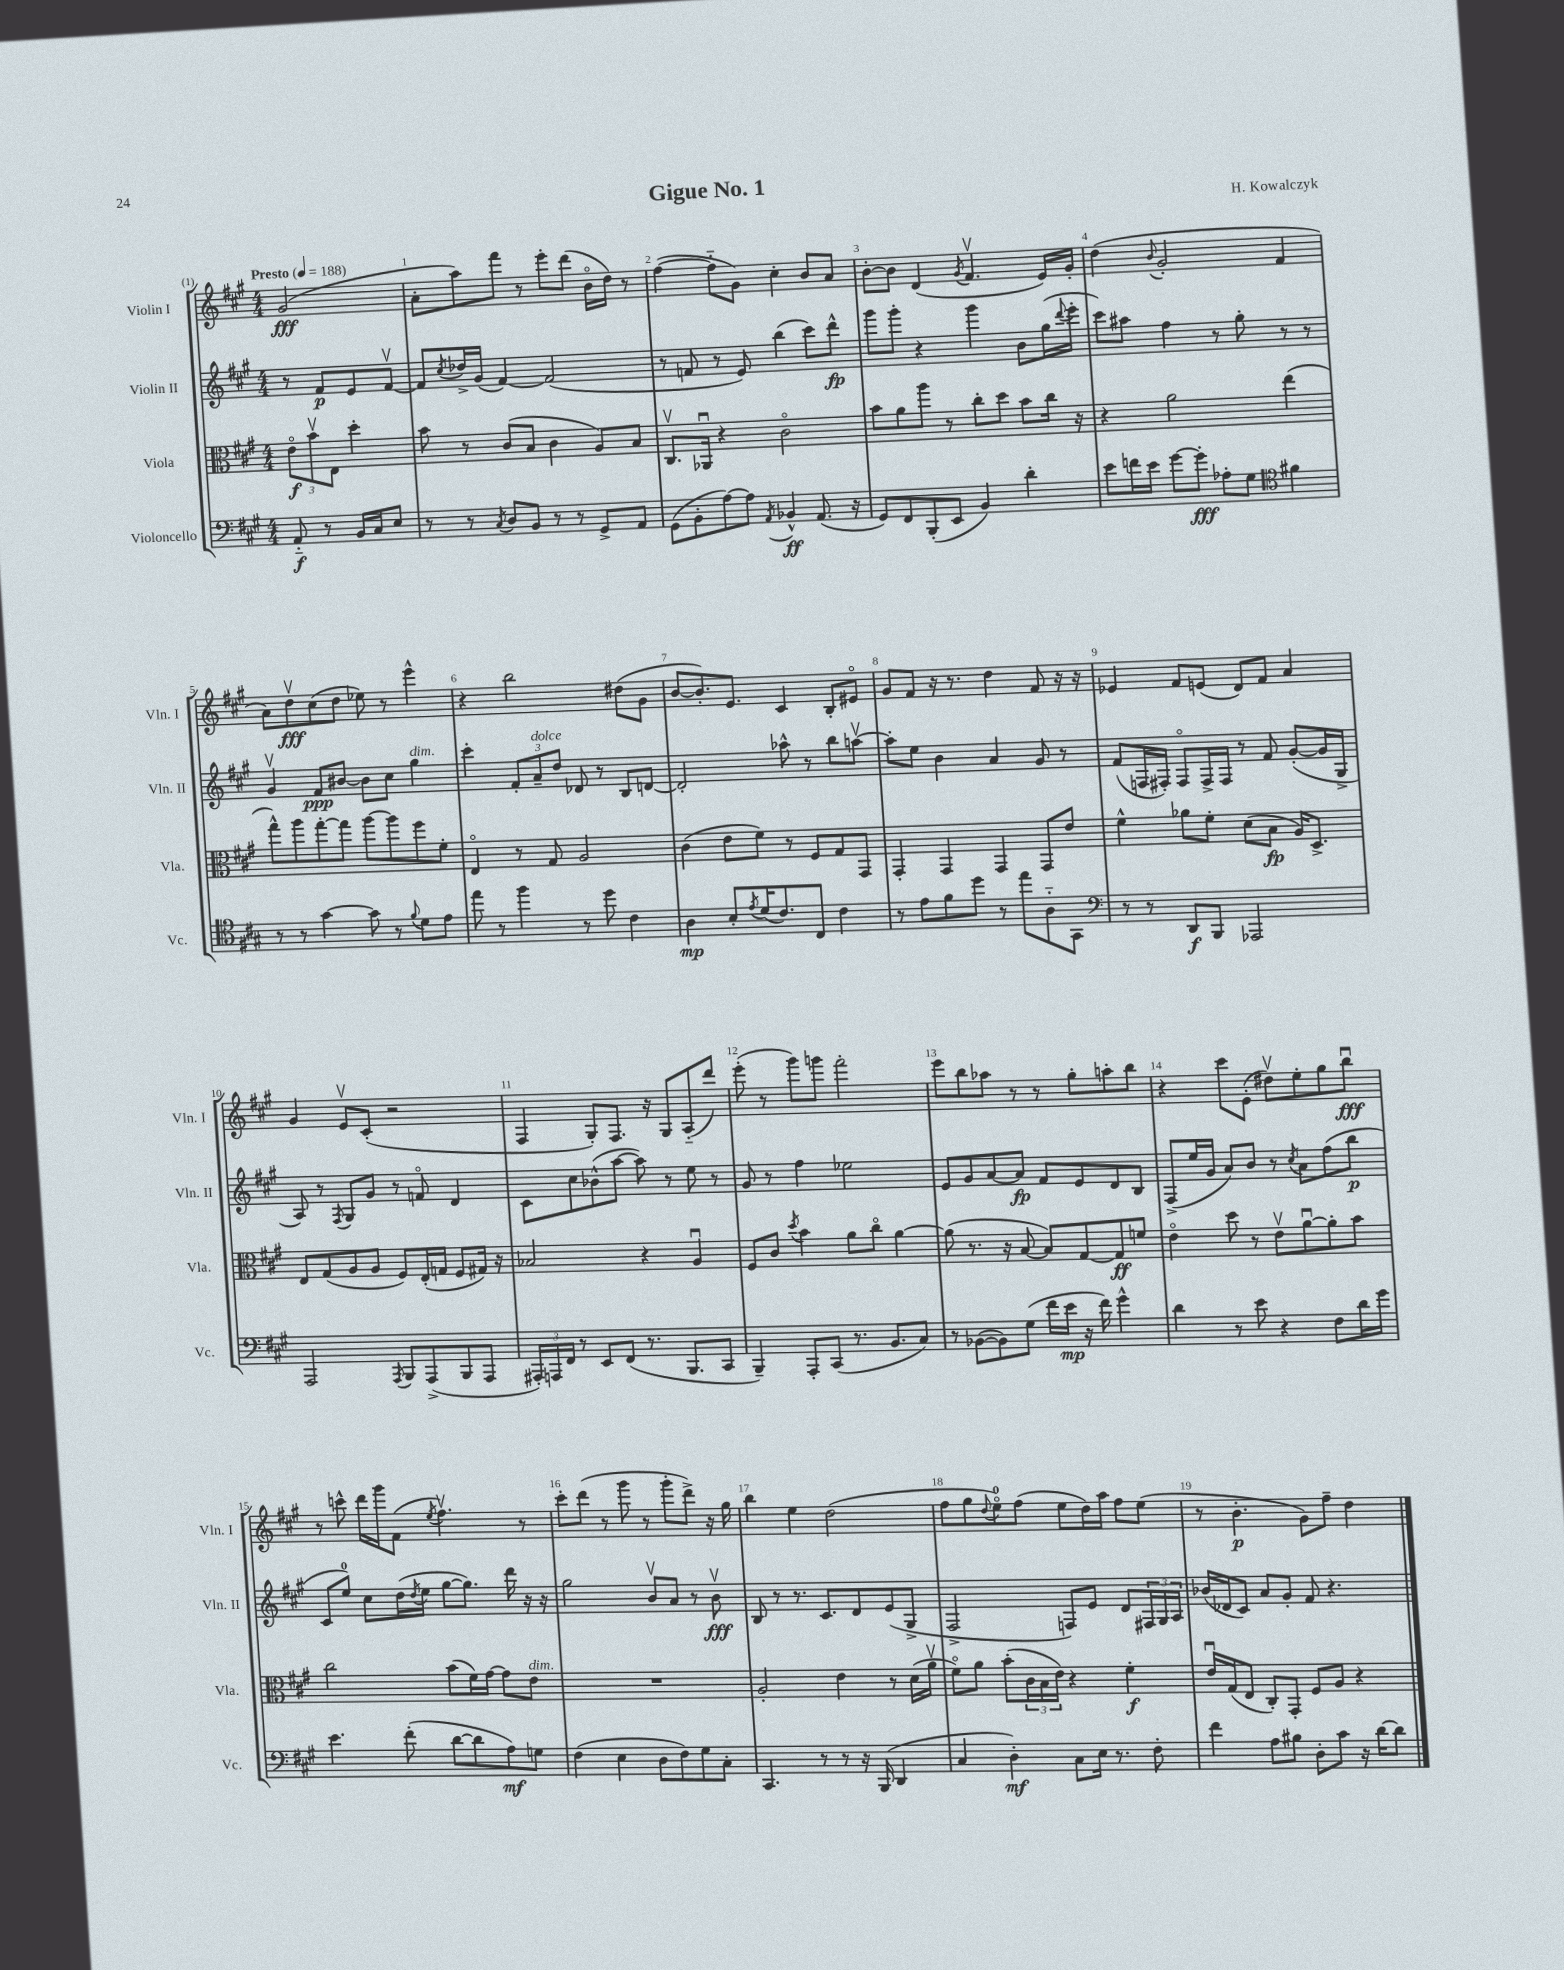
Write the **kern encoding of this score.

**kern	**kern	**kern	**kern
*staff4	*staff3	*staff2	*staff1
*clefF4	*clefC3	*clefG2	*clefG2
*k[f#c#g#]	*k[f#c#g#]	*k[f#c#g#]	*k[f#c#g#]
*M4/4	*M4/4	*M4/4	*M4/4
*MM188	*MM188	*MM188	*MM188
8AA'~	12eo	8r	(2g#
.	12bv	.	.
8r	.	8f#	.
.	12E	.	.
16BB	4dd'	8e	.
16C#	.	.	.
8E	.	[8f#v	.
=	=	=	=
8r	8b	8f#]	8a'
.	.	8qcc#	.
8r	8r	16dd-^	8aa)
.	.	(16g#	.
8qC#	.	.	.
8D	(8c#	[4f#)	8fff#
8BB	8B	.	8r
8r	4c#	(2f#]	8eee'
8r	.	.	(8ddd
8GG#^	8A)	.	16bo
.	.	.	16dd)
8AA	8B	.	8r
=	=	=	=
(8GG#	8.C#v	8r	([4ff#
8BB'	.	8f	.
.	16AA-u	.	.
[8A)	4r	8r	8ff#'~]
8A]	.	8e)	8g#)
8qAA	.	.	.
4BB-^^	2c#o	(4bb	4cc#'
(8.AA	.	8ccc#)	8b
.	.	8ddd^^	8a
16r	.	.	.
=	=	=	=
8GG#)	8b	8ggg#	[8b'
8FF#	8a	8ggg#'	8b]
(8BBB'	8aa	4r	(4d
8EE	8r	.	.
.	.	.	8qg#
4BB)	8cc#'	4ggg#	4.f#v
.	8dd	.	.
4d'	8b	8b	.
.	16cc#	(16gg#	16e)
.	.	8qqddd	.
.	16r	16eee'	16g#'
=	=	=	=
8e	4r	8ccc#)	(4dd
16f	.	8aa#	.
16e	.	.	.
.	.	.	8qqb
[8g#	2a	4ff#	2g#'
8g#']	.	.	.
8A-'	.	8r	.
8G#	.	8gg#'	.
*clefC4	*	*	*
4f#	(4ee	8r	4f#
.	.	8r	.
=	=	=	=
8r	8gg#^^)	4g#v	8a)
8r	8aa	.	8ddv
[4g#	[8gg#'	8f#	(8cc#
.	8gg#]	[8b#	8dd
8g#]	[8aa	8b#]	8ee-)
8r	8aa]	8cc#	8r
8qqf#	.	.	.
8d	8ff#	4gg#	4eee^^
8e	8f#'	.	.
=	=	=	=
8ee	4Eo	4ccc#'	4r
8r	.	.	.
4ff#	8r	12f#'	2bb
.	.	12a~	.
.	8G#	.	.
.	.	12dd	.
8r	2A	8d-	.
8dd	.	8r	.
4c#	.	8B	(8dd#
.	.	[8d	8g#
=	=	=	=
4A	(4c#	2d']	[8b
.	.	.	8.b'])
8B'	8e	.	.
.	.	.	8.e
8qe	.	.	.
(16d	8f#)	.	.
8.c#)	.	.	.
.	8r	8aa-^^	4c#
8C#	8F#	8r	.
4c#	8G#	8bb	8B'
.	8GG#	[8aav	8e#o
=	=	=	=
8r	4GG#'	8aa']	8g#
8e	.	8ee	8f#
8f#	4GG#	4b	16r
.	.	.	8.r
8dd	.	.	.
8r	4GG#	4a	4dd
8ee	.	.	.
8A'~	8GG#	8g#	8f#
8GG#	8e	8r	16r
.	.	.	16r
=	=	=	=
*clefF4	*	*	*
8r	4f#^^	(8f#	4e-
8r	.	16F	.
.	.	16F#')	.
8DD	8a-	8F#o	8f#
8BBB	8f#'	16F#^	(8e
.	.	16F#	.
2AAA-	(8d	8r	8d)
.	8B	8f#	8f#
.	16A)	([8g#'	4a
.	8.D^	.	.
.	.	16g#]	.
.	.	16G#^	.
=	=	=	=
2AAA	8E	8A)	4g#
.	(8G#	8r	.
.	.	8qF#	.
.	8A	8G#	8ev
.	8A	8g#	(8c#'
8qAAA	.	.	.
8BBB	8F#)	8r	2r
(8AAA^	(16E'	8fo	.
.	16G	.	.
8BBB	8F#	4d	.
8AAA	16G#)	.	.
.	16r	.	.
=	=	=	=
24AAA#')	2B-	8c#	4F#
24AAA	.	.	.
24FF#	.	.	.
8r	.	8cc#	.
8EE	.	(8b-^^	8G#')
(8FF#	.	[8aa	8.F#
8.r	4r	8aa])	.
.	.	.	16r
.	.	8r	8G#
8.BBB	.	.	.
.	4Au	8ee	(8A'~
8CC#	.	8r	8ddd)
=	=	=	=
4BBB~)	8F#	8g#	(8eee'
.	8c#	8r	8r
.	8qdd	.	.
8AAA'	4b	4ff#	8ggg#)
(8CC#	.	.	8ggg
8.r	8a	2ee-	2fff#'
.	8cc#o	.	.
8.BB	.	.	.
.	[4a	.	.
8C#)	.	.	.
=	=	=	=
8r	(8a]	8e	8eee
([8BB-	8.r	8g#	8bb
8BB-])	.	[8a	8aa-
.	16r	.	.
(8G#	[8B	8a]	8r
16f#	8B])	8f#	8r
16e	.	.	.
16r	[8G#	8e	8gg#'
16f#)	.	.	.
4g#^^	8G#]	8d	8aa'
.	8f	8B	8bb
=	=	=	=
4d	4eo	(8F#^	4r
.	.	16ee	.
.	.	16g#	.
8r	8dd	8a)	8ccc#
8e	8r	8b	(8e'
4r	8ev	8r	8dd#v)
.	.	8qcc#	.
.	[8au	8a	8ee'
8F#	8a']	(8ff#	8gg#
16d	8b	8bb	8bbu
16g#	.	.	.
=	=	=	=
4.e	2cc#	8c#	8r
.	.	8ee)	8ccc^^
.	.	8cc#	16ddd
.	.	.	16ggg#
(8f#'	.	(16dd	(8f#
.	.	8qdd	.
.	.	16ee	.
.	.	.	8qee
[8d	(8b	[8gg#	4.ff#v)
8d]	16f#)	8.gg#])	.
.	[16g#	.	.
8A)	8g#]	.	.
.	.	16ddd	.
8G	8e	16r	8r
.	.	16r	.
=	=	=	=
(4F#	1r	2gg#	8ccc#'
.	.	.	(8ddd
4E	.	.	8r
.	.	.	8ggg#
8D	.	8bv	8r
8F#)	.	8a	8ggg#'
8G#	.	8r	8ddd^)
8C#'	.	8bv	16r
.	.	.	16gg#
=	=	=	=
4.CC#	2A'	8B	4bb
.	.	8r	.
.	.	8.r	4ee
8r	.	.	.
.	.	8.c#	.
8r	4e	.	(2dd
16r	.	8d	.
(16BBB	.	.	.
4DD	8r	(8e	.
.	(16d	8G#^	.
.	16av	.	.
=	=	=	=
4C#	8f#o)	2F#^	8ff#
.	8a	.	8gg#
.	.	.	8qqdd
4D')	(8b'	.	8eeo)
.	24c#	.	(8ff#
.	24B	.	.
.	24e)	.	.
8C#	4r	8F)	8ee
16E	.	8e	16dd)
8.r	.	.	16aa
.	4f#'	8d	8ff#
8F#'	.	24F#	(8ee
.	.	24G#	.
.	.	24A	.
=	=	=	=
4f#	16eu	(16b-	8r
.	(16G#	16d-	.
.	8E	8c#)	4.b'
8A	8C#')	8a	.
8B#	8GG#'	8g#'	.
8D'	8F#	8f#	8g#)
8c#	8A	4.r	8ff#~
16r	4r	.	4dd
[16d	.	.	.
8d]	.	.	.
==	==	==	==
*-	*-	*-	*-
